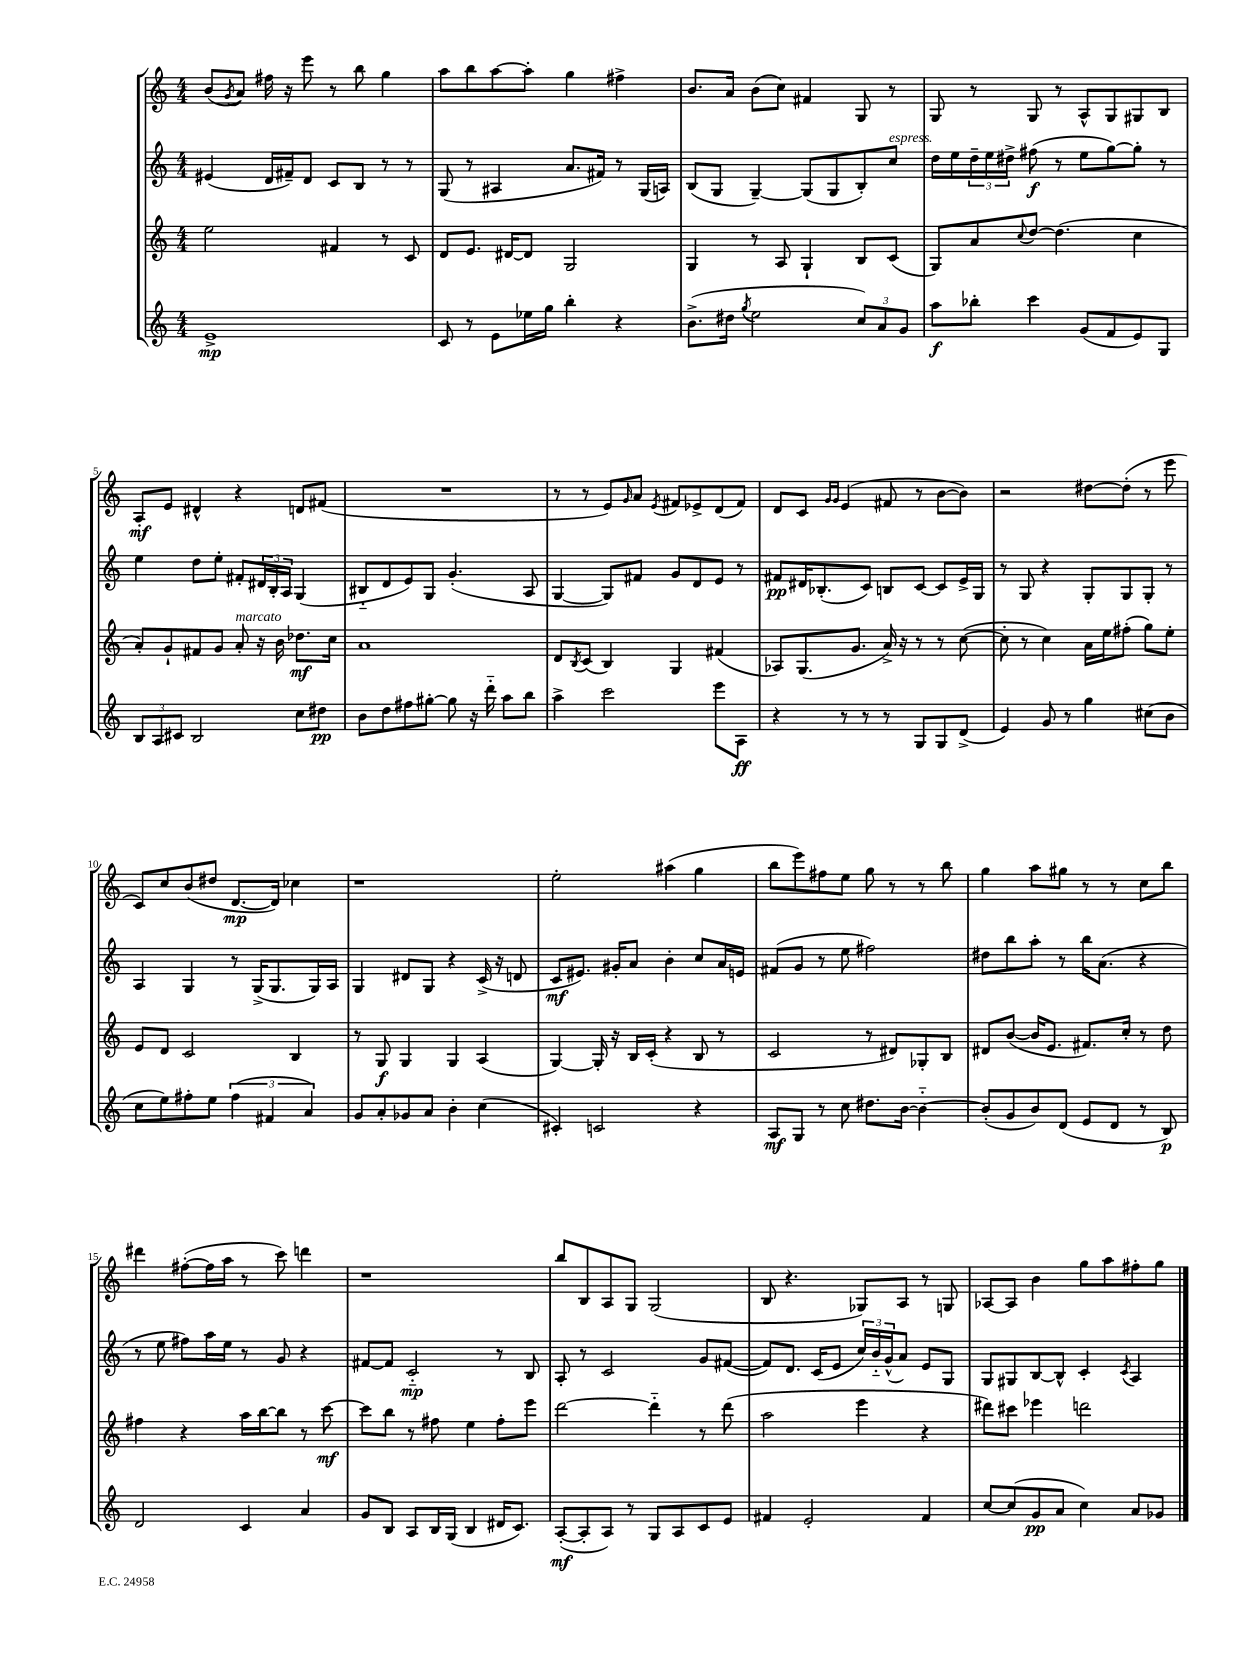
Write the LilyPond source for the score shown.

<<
\new StaffGroup <<
\new Staff = "s0" {
    \clef treble \key c \major \numericTimeSignature \time 4/4
    b'8( \acciaccatura { g'8 } a'8) fis''16 r16 e'''8 r8 b''8 g''4 |
    a''8 b''8 a''8~ a''8-. g''4 fis''4-> |
    b'8. a'16 b'8( c''8) fis'4 g8 r8 |
    g8 r8 g8 r8 a8-^ g8 gis8 b8 |
    a8-.\mf e'8 dis'4-^ r4 d'8 fis'8( |
    R1 |
    r8 r8 e'8) \grace { g'16 } a'8 \acciaccatura { e'8 } fis'8 ees'8-> d'8( fis'8) |
    d'8 c'8 \grace { g'16 g'16 } e'4( fis'8 r8 b'8~ b'8) |
    r2 dis''8~ dis''8-.( r8 e'''8 |
    c'8) c''8 b'8( dis''8 d'8.~\mp d'16) ces''4 |
    r1 |
    e''2-. ais''4( g''4 |
    b''8 e'''8) fis''8 e''8 g''8 r8 r8 b''8 |
    g''4 a''8 gis''8 r8 r8 c''8 b''8 |
    dis'''4 fis''8~-.( fis''16 a''16 r8 c'''8) d'''4 |
    r1 |
    b''8 b8 a8 g8 g2( |
    b8 r4. ges8) a8 r8 g8 |
    aes8~ aes8 b'4 g''8 a''8 fis''8-. g''8 \bar "|." |
}
\new Staff = "s1" {
    \clef treble \key c \major \numericTimeSignature \time 4/4
    eis'4( d'16 fis'16--) d'8 c'8 b8 r8 r8 |
    g8( r8 ais4 a'8. fis'16) r8 g16( a16) |
    b8( g8 g4~--) g8( g8 b8-.) c''8^\markup { \italic "espress." } |
    d''16 e''16 \tuplet 3/2 { d''16-- e''16 dis''16-> } fis''8\f( r8 e''8 g''8~) g''8-. r8 |
    e''4 d''8 e''8-. fis'8-. \tuplet 3/2 { dis'16 b16-. a16 } g4( |
    bis8-_ d'8 e'8) g8 g'4.-.( a8 |
    g4~ g8) fis'8 g'8 d'8 e'8 r8 |
    fis'8\pp dis'16 bes8.-.( c'8) b8 c'8~ c'8 e'16-> g16 |
    r8 g8 r4 g8-. g8 g8-. r8 |
    a4 g4 r8 g16->( g8. g16) a16 |
    g4 dis'8 g8 r4 c'16->( r16 d'8 |
    c'8\mf eis'8.) gis'16-. a'8 b'4-. c''8 a'16 e'16 |
    fis'8( g'8 r8 e''8 fis''2) |
    dis''8 b''8 a''8-. r8 b''16 a'8.( r4 |
    r8 e''8 fis''8) a''16 e''16 r8 g'8 r4 |
    fis'8~ fis'8 c'2-_\mp r8 b8 |
    a8-. r8 c'2 g'8 fis'8~( |
    fis'8) d'8. c'16( e'8 \tuplet 3/2 { c''16) b'16-_ g'16-^( } a'8) e'8 g8 |
    g8 gis8 b8~ b8-^ c'4-. \acciaccatura { c'8 } a4 \bar "|." |
}
\new Staff = "s2" {
    \clef treble \key c \major \numericTimeSignature \time 4/4
    e''2 fis'4 r8 c'8 |
    d'8 e'8. dis'16~ dis'8 g2 |
    g4 r8 a8 g4-! b8 c'8( |
    g8) a'8 \appoggiatura { c''8 } d''8~ d''4.( c''4 |
    a'8-.) g'8-! fis'8 g'8 a'8-.^\markup { \italic "marcato" } r16 b'16 des''8.\mf c''16 |
    a'1 |
    d'8 \acciaccatura { b8 } c'8( b4) g4 fis'4( |
    aes8) g8.( g'8. a'16->) r16 r8 r8 c''8~( |
    c''8-. r8 c''4) a'16 e''16 fis''8-.( g''8) e''8-. |
    e'8 d'8 c'2 b4 |
    r8 g8\f g4 g4 a4( |
    g4~) g16-. r16 b16 c'16-.( r4 b8 r8 |
    c'2 r8 dis'8) ges8-. b8 |
    dis'8 b'8~( b'16 e'8. fis'8.) c''16-. r8 d''8 |
    fis''4 r4 a''16 b''16~ b''8 r8 c'''8~\mf |
    c'''8 b''8 r8 fis''8 e''4 fis''8-. e'''8 |
    d'''2~ d'''4-_ r8 d'''8( |
    a''2 e'''4 r4 |
    dis'''8) cis'''8 ees'''4 d'''2 \bar "|." |
}
\new Staff = "s3" {
    \clef treble \key c \major \numericTimeSignature \time 4/4
    e'1->\mp |
    c'8 r8 e'8 ees''16 g''16 b''4-. r4 |
    b'8.->( dis''16 \acciaccatura { g''8 } e''2 \tuplet 3/2 { c''8) a'8 g'8 } |
    a''8\f bes''8-. c'''4 g'8( f'8 e'8) g8 |
    \tuplet 3/2 { b8 a8 cis'8 } b2 c''8 dis''8\pp |
    b'8 d''8 fis''8 gis''8~-. gis''8 r16 d'''16-_ a''8 b''8 |
    a''4-> c'''2 e'''8 a8\ff |
    r4 r8 r8 r8 g8 g8 d'8->( |
    e'4) g'8 r8 g''4 cis''8( b'8 |
    c''8 e''8) fis''8-. e''8 \tuplet 3/2 { fis''4( fis'4 a'4) } |
    g'8 a'8-. ges'8 a'8 b'4-. c''4( |
    cis'4-.) c'2 r4 |
    a8\mf g8 r8 c''8 dis''8. b'16~ b'4~-_ |
    b'8-.( g'8 b'8) d'8( e'8 d'8 r8 b8\p) |
    d'2 c'4 a'4 |
    g'8 b8 a8 b16 g16( b4 dis'16 c'8.) |
    a8~-.\mf( a8-. a8) r8 g8 a8 c'8 e'8 |
    fis'4 e'2-. fis'4 |
    c''8~ c''8( g'8\pp a'8 c''4) a'8 ges'8 \bar "|." |
}
>>
>>
